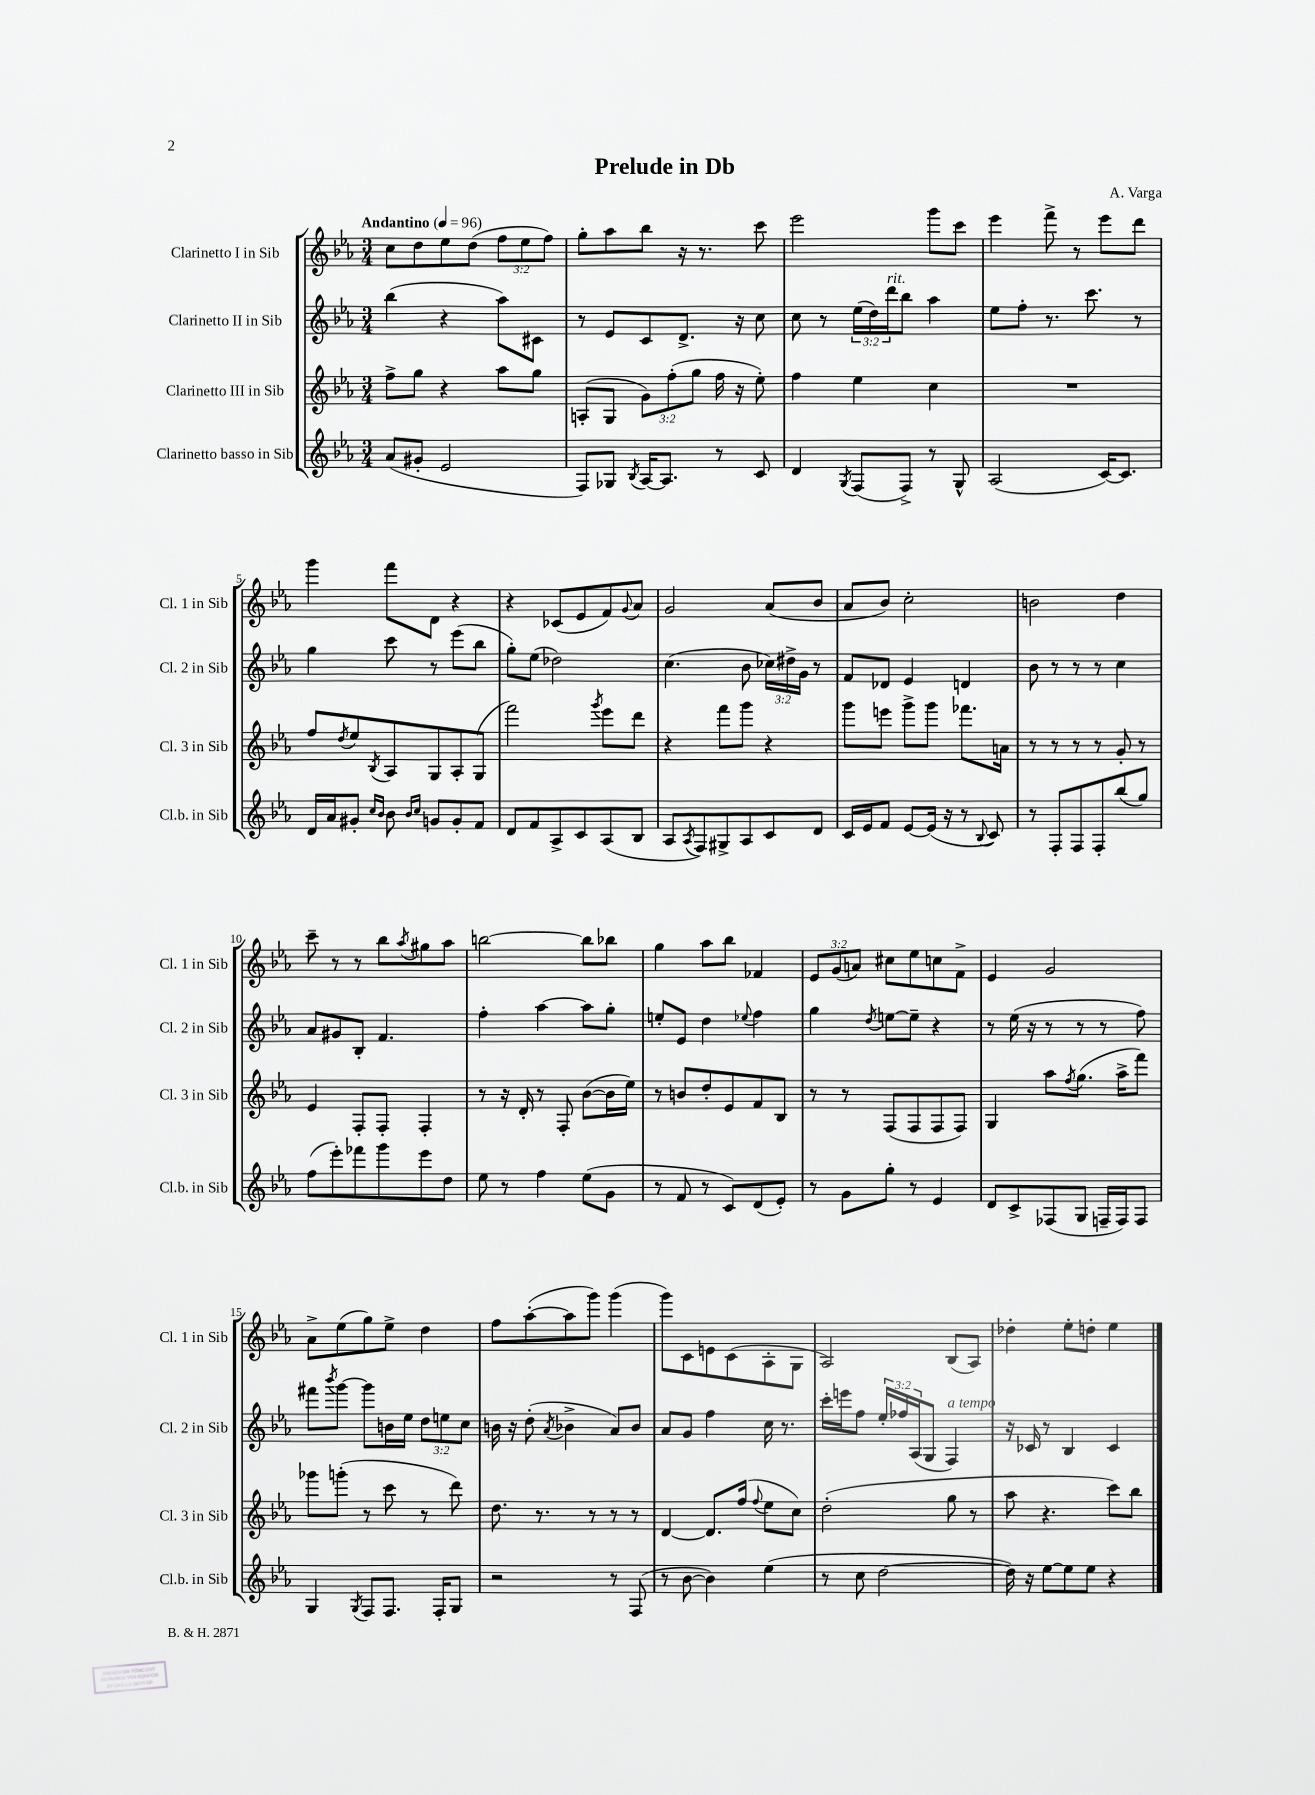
\header { title = "Prelude in Db" composer = "A. Varga" }
<<
\new StaffGroup <<
\new Staff = "s0" \with { instrumentName = "Clarinetto I in Sib" shortInstrumentName = "Cl. 1 in Sib" } {
    \clef treble \key ees \major \numericTimeSignature \time 3/4 \override Staff.TupletNumber.text = #tuplet-number::calc-fraction-text \tempo "Andantino" 4 = 96
    c''8 d''8 ees''8 d''8( \tuplet 3/2 { f''8 ees''8 f''8) } |
    g''8-. aes''8 bes''8 r16 r8. c'''8 |
    ees'''2 g'''8 c'''8 |
    ees'''4 f'''8-> r8 ees'''8 d'''8 |
    g'''4 f'''8 d'8 r4 |
    r4 ces'8( ees'8 f'8) \appoggiatura { g'8 } aes'8 |
    g'2 aes'8( bes'8 |
    aes'8 bes'8) c''2-. |
    b'2 d''4 |
    c'''8-- r8 r8 bes''8 \acciaccatura { aes''8 } gis''8 aes''8 |
    b''2~ b''8 bes''8 |
    g''4 aes''8 bes''8 fes'4 |
    \tuplet 3/2 { ees'8 g'8( a'8) } cis''8 ees''8 c''8 f'8-> |
    ees'4 g'2 |
    aes'8-> ees''8( g''8) ees''8-> d''4 |
    f''8 aes''8~-.( aes''8 g'''8) g'''4( |
    g'''8) c'8 e'8 c'8( aes8-. g8 |
    aes2) bes8( aes8) |
    des''4-. ees''8-. d''8-. ees''4 \bar "|." |
}
\new Staff = "s1" \with { instrumentName = "Clarinetto II in Sib" shortInstrumentName = "Cl. 2 in Sib" } {
    \clef treble \key ees \major \numericTimeSignature \time 3/4 \override Staff.TupletNumber.text = #tuplet-number::calc-fraction-text
    bes''4( r4 aes''8) cis'8 |
    r8 ees'8 c'8 d'8.-> r16 c''8 |
    c''8 r8 \tuplet 3/2 { ees''16( d''16) d'''16^\markup { \italic "rit." } } bes''8 aes''4 |
    ees''8 f''8-. r8. c'''8. r8 |
    g''4 c'''8 r8 ees'''8( bes''8 |
    g''8-.) ees''8( des''2) |
    c''4.( bes'8 \tuplet 3/2 { ces''16) dis''16-> g'16 } r8 |
    f'8 des'8 ees'4 d'4 |
    bes'8 r8 r8 r8 c''4 |
    aes'8 gis'8 bes8-. f'4. |
    f''4-. aes''4~ aes''8 g''8-. |
    e''8-. ees'8 d''4 \appoggiatura { ees''8 } f''4 |
    g''4 \acciaccatura { d''8 } e''8~ e''8-- r4 |
    r8 ees''16( r16 r8 r8 r8 f''8) |
    fis'''8 \acciaccatura { bes'''8 } g'''8~ g'''8 b'16 ees''16 \tuplet 3/2 { d''8 e''8 c''8 } |
    b'16 r16 d''8-.( \acciaccatura { aes'8 } bes'4-> aes'8) bes'8 |
    aes'8 g'8 f''4 c''16 r8. |
    c'''16-. e'''16 f''8 \tuplet 3/2 { ees''16-. fes''16 aes16( } g8 f4^\markup { \italic "a tempo" }) |
    r16 ces'16 r8 bes4 ces'4 \bar "|." |
}
\new Staff = "s2" \with { instrumentName = "Clarinetto III in Sib" shortInstrumentName = "Cl. 3 in Sib" } {
    \clef treble \key ees \major \numericTimeSignature \time 3/4 \override Staff.TupletNumber.text = #tuplet-number::calc-fraction-text
    f''8-> g''8 r4 aes''8 g''8 |
    a8-.( g8 \tuplet 3/2 { g'8) f''8-.( g''8 } f''16 r16 ees''8-.) |
    f''4 ees''4 c''4 |
    R2. |
    f''8 \acciaccatura { d''8 } ees''8 \acciaccatura { bes8 } aes8 g8 aes8-. g8( |
    f'''2) \acciaccatura { g'''8 } ees'''8 d'''8 |
    r4 f'''8 g'''8 r4 |
    g'''8 e'''8 g'''8-> g'''8 fes'''8. a'16 |
    r8 r8 r8 r8 g'8-. r8 |
    ees'4 f8-. f8-. f4-. |
    r8 r16 d'16-. r8 f8-. bes'8~( bes'16 ees''16) |
    r8 b'8 d''8-. ees'8 f'8 bes8 |
    r8 r8 f8( f8 f8 f8) |
    g4 aes''8 \acciaccatura { f''8 } g''8.( aes''16-> f'''8) |
    ges'''8 g'''8-.( r8 c'''8 r8 d'''8) |
    d''8. r8. r8 r8 r8 |
    d'4~ d'8. f''16( \appoggiatura { f''8 } ees''8 c''8) |
    d''2-.( g''8 r8 |
    aes''8 r4. c'''8) bes''8 \bar "|." |
}
\new Staff = "s3" \with { instrumentName = "Clarinetto basso in Sib" shortInstrumentName = "Cl.b. in Sib" } {
    \clef treble \key ees \major \numericTimeSignature \time 3/4
    aes'8( gis'8-. ees'2 |
    f8) ges8 \acciaccatura { bes8 } aes16~ aes8. r8 c'8 |
    d'4 \acciaccatura { g8 } f8( f8->) r8 g8-^ |
    aes2( c'16~) c'8. |
    d'16 aes'16 gis'8-. \grace { c''16 bes'16 } bes'8 \grace { bes'16 c''16 } g'8 g'8-. f'8 |
    d'8 f'8 aes8-> c'8 aes8( bes8 |
    aes8 \acciaccatura { aes8 } f8) gis8-> aes8 c'8 d'8 |
    c'16 ees'16 f'8 ees'8~ ees'16( r16 r8 \appoggiatura { bes8 } c'8) |
    r8 f8-. f8 f8-. bes''8( g''8) |
    f''8( ees'''8-.) fes'''8 g'''8 ees'''8 d''8 |
    ees''8 r8 f''4 ees''8( g'8 |
    r8 f'8 r8 c'8) d'8( ees'8-.) |
    r8 g'8 g''8-. r8 ees'4 |
    d'8 c'8-> fes8( g8 f16-- f16) f8 |
    g4 \acciaccatura { g8 } f8 f8. f16-. g8 |
    r2 r8 f8( |
    r8 bes'8~ bes'4) ees''4( |
    r8 c''8 d''2~ |
    d''16) r16 ees''8~ ees''8 ees''8 r4 \bar "|." |
}
>>
>>
